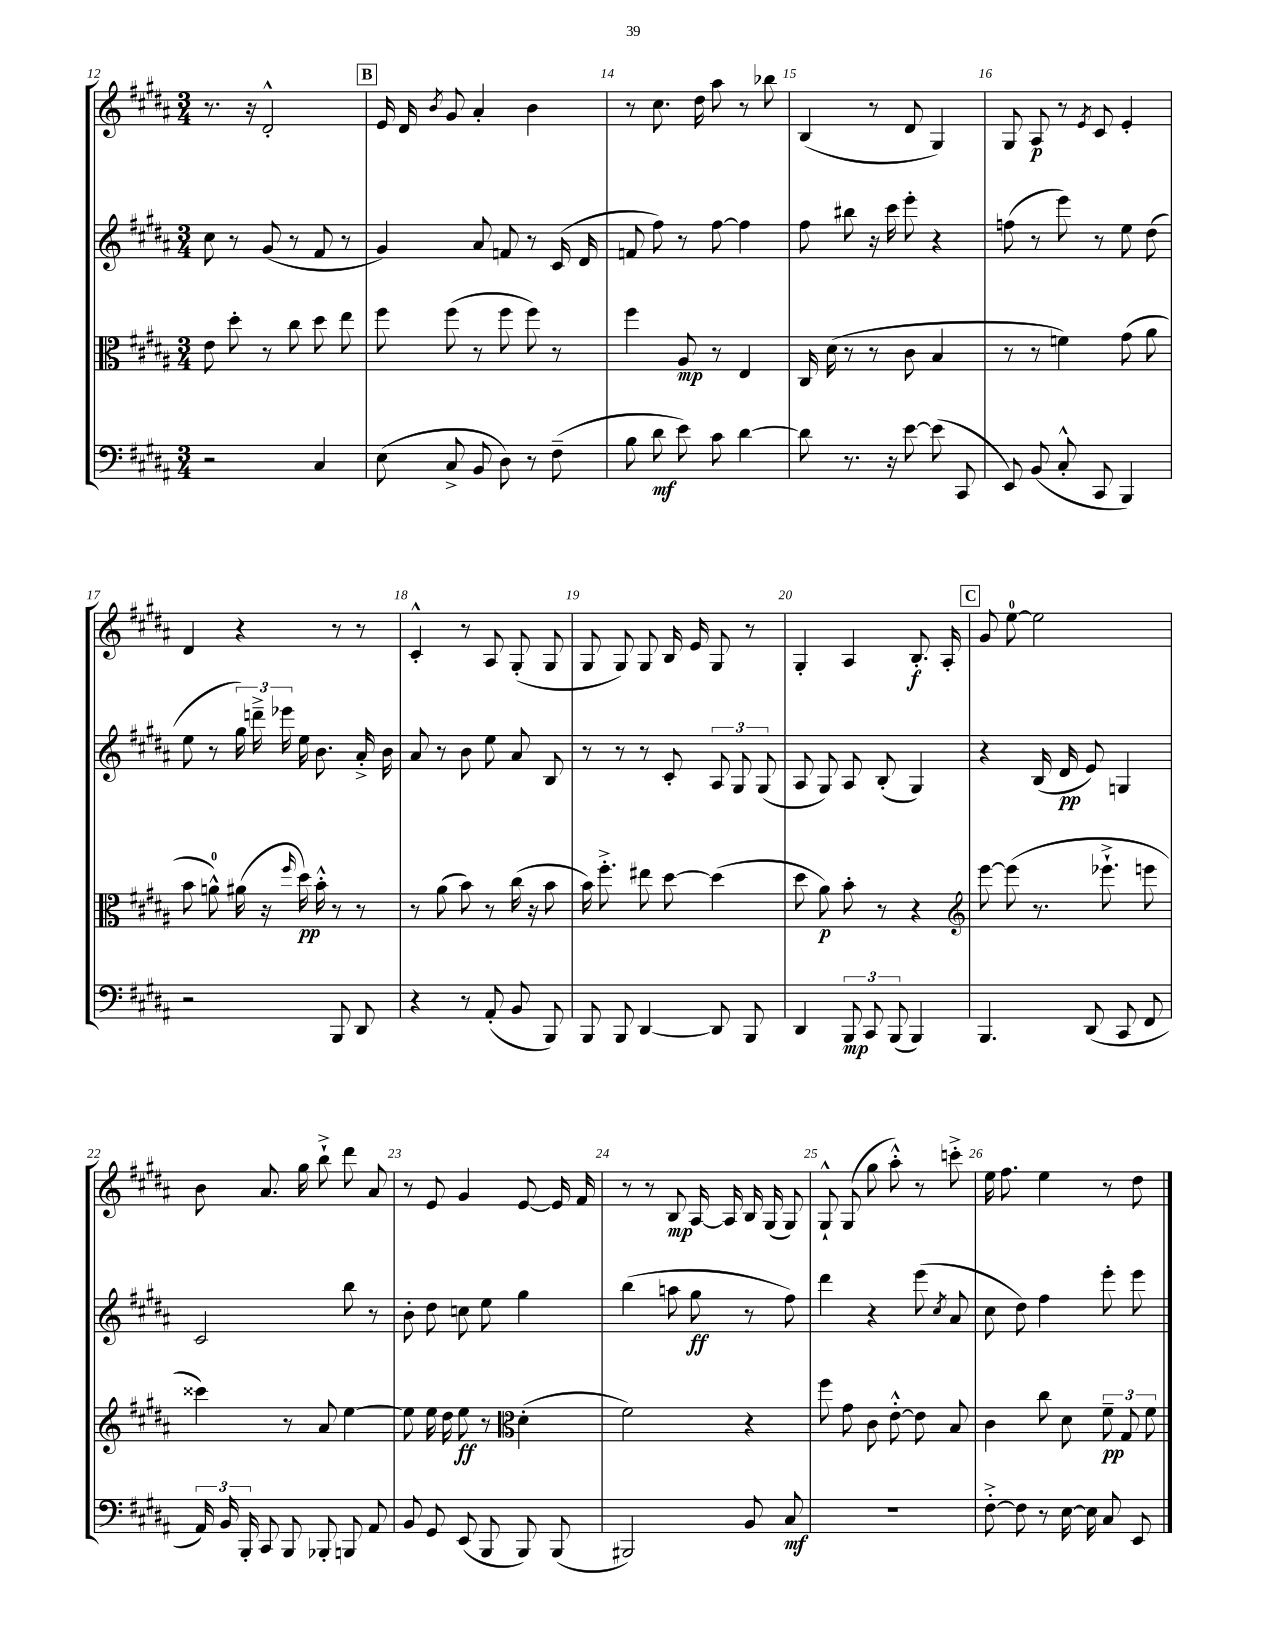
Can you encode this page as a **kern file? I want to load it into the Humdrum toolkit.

**kern	**kern	**kern	**kern
*staff4	*staff3	*staff2	*staff1
*clefF4	*clefC3	*clefG2	*clefG2
*k[f#c#g#d#a#]	*k[f#c#g#d#a#]	*k[f#c#g#d#a#]	*k[f#c#g#d#a#]
*M3/4	*M3/4	*M3/4	*M3/4
2r	8e	8cc#	8.r
.	8dd#'	8r	.
.	.	.	16r
.	8r	(8g#	2d#'^^
.	8cc#	8r	.
4C#	8dd#	8f#	.
.	8ee	8r	.
=	=	=	=
(8E	8ff#	4g#)	16e
.	.	.	16d#
.	.	.	8qb
8C#^	(8ff#	.	8g#
8BB	8r	8a#	4a#'
8D#)	8ff#	8f	.
8r	8ff#)	8r	4b
(8F#~	8r	(16c#	.
.	.	16d#	.
=	=	=	=
8B	4ff#	8f	8r
8d#	.	8ff#)	8.cc#
8e)	8A#	8r	.
.	.	.	16dd#
8c#	8r	[8ff#	8aa#
[4d#	4E	4ff#]	8r
.	.	.	8bb-
=	=	=	=
8d#]	16C#	8ff#	(4B
.	(16d#	.	.
8.r	8r	8bb#	.
.	8r	16r	8r
16r	.	16ccc#	.
[8e	8c#	8eee'	8d#
(8e]	4B	4r	4G#)
8CC#	.	.	.
=	=	=	=
8EE)	8r	(8ff	8G#
(8BB	8r	8r	8A#
8C#'^^	4f)	8eee)	8r
.	.	.	8qe
8CC#	.	8r	8c#
4BBB)	(8g#	8ee	4e'
.	8a#	(8dd#	.
=	=	=	=
2r	8b	8ee	4d#
.	8a^^)	8r	.
.	(16a#	24gg#)	4r
.	.	24ddd~^	.
.	16r	.	.
.	.	24eee-	.
.	16qqff#	.	.
.	16dd#)	16ee	.
.	16b'^^	8.b	.
8BBB	8r	.	8r
8DD#	8r	16a#'^	8r
.	.	16b	.
=	=	=	=
4r	8r	8a#	4c#'^^
.	(8a#	8r	.
8r	8b)	8b	8r
(8AA#'	8r	8ee	8A#
8BB	(16cc#	8a#	(8G#'
.	16r	.	.
8BBB)	8b	8B	8G#
=	=	=	=
8BBB	16b)	8r	8G#
.	8.ff#'^	.	.
8BBB	.	8r	8G#)
[4DD#	8ee#	8r	8G#
.	[8dd#	8c#'	16B
.	.	.	16e
8DD#]	(4dd#]	12A#	8G#
.	.	12G#	.
8BBB	.	.	8r
.	.	(12G#	.
=	=	=	=
4DD#	8dd#	8A#	4G#'
.	8a#)	8G#)	.
12BBB	8b'	8A#	4A#
12CC#	.	.	.
.	8r	(8B'	.
(12BBB	.	.	.
4BBB)	4r	4G#)	8.B'
.	.	.	16A#'
=	=	=	=
*	*clefG2	*	*
4.BBB	[8eee	4r	8g#
.	(8eee]	.	[8ee
.	8.r	(16B	2ee]
.	.	16d#	.
(8DD#	.	8e)	.
.	8.eee-`^	.	.
8CC#	.	4G	.
8FF#	8eee	.	.
=	=	=	=
24AA#)	4ccc##)	2c#	8b
24BB	.	.	.
24BBB'	.	.	.
8CC#	.	.	8.a#
8BBB	8r	.	.
.	.	.	16gg#
8BBB-'	8a#	.	8bb`^
8BBB	[4ee	8bb	8ddd#
8AA#	.	8r	8a#
=	=	=	=
8BB	8ee]	8b'	8r
8GG#	16ee	8dd#	8e
.	16dd#	.	.
(8EE	8ee	8cc	4g#
8BBB	8r	8ee	.
*	*clefC3	*	*
8BBB)	(4d#'	4gg#	[8e
(8BBB	.	.	16e]
.	.	.	16f#
=	=	=	=
2BBB#)	2f#)	(4bb	8r
.	.	.	8r
.	.	8aa	8B
.	.	8gg#	[16A#
.	.	.	16A#]
8BB	4r	8r	16B
.	.	.	(16G#
8C#	.	8ff#)	8G#)
=	=	=	=
2.r	8ff#	4ddd#	8G#`^^
.	8g#	.	(8G#
.	8c#	4r	8gg#
.	[8e'^^	.	8aa#'^^)
.	8e]	(8eee	8r
.	.	8qcc#	.
.	8B	8a#	8ccc'^
=	=	=	=
[8F#'^	4c#	8cc#	16ee
.	.	.	8.ff#
8F#]	.	8dd#)	.
8r	8cc#	4ff#	4ee
[16E	8d#	.	.
16E]	.	.	.
8C#	12f#~	8eee'	8r
.	12G#	.	.
8EE	.	8eee	8dd#
.	12f#	.	.
==	==	==	==
*-	*-	*-	*-
